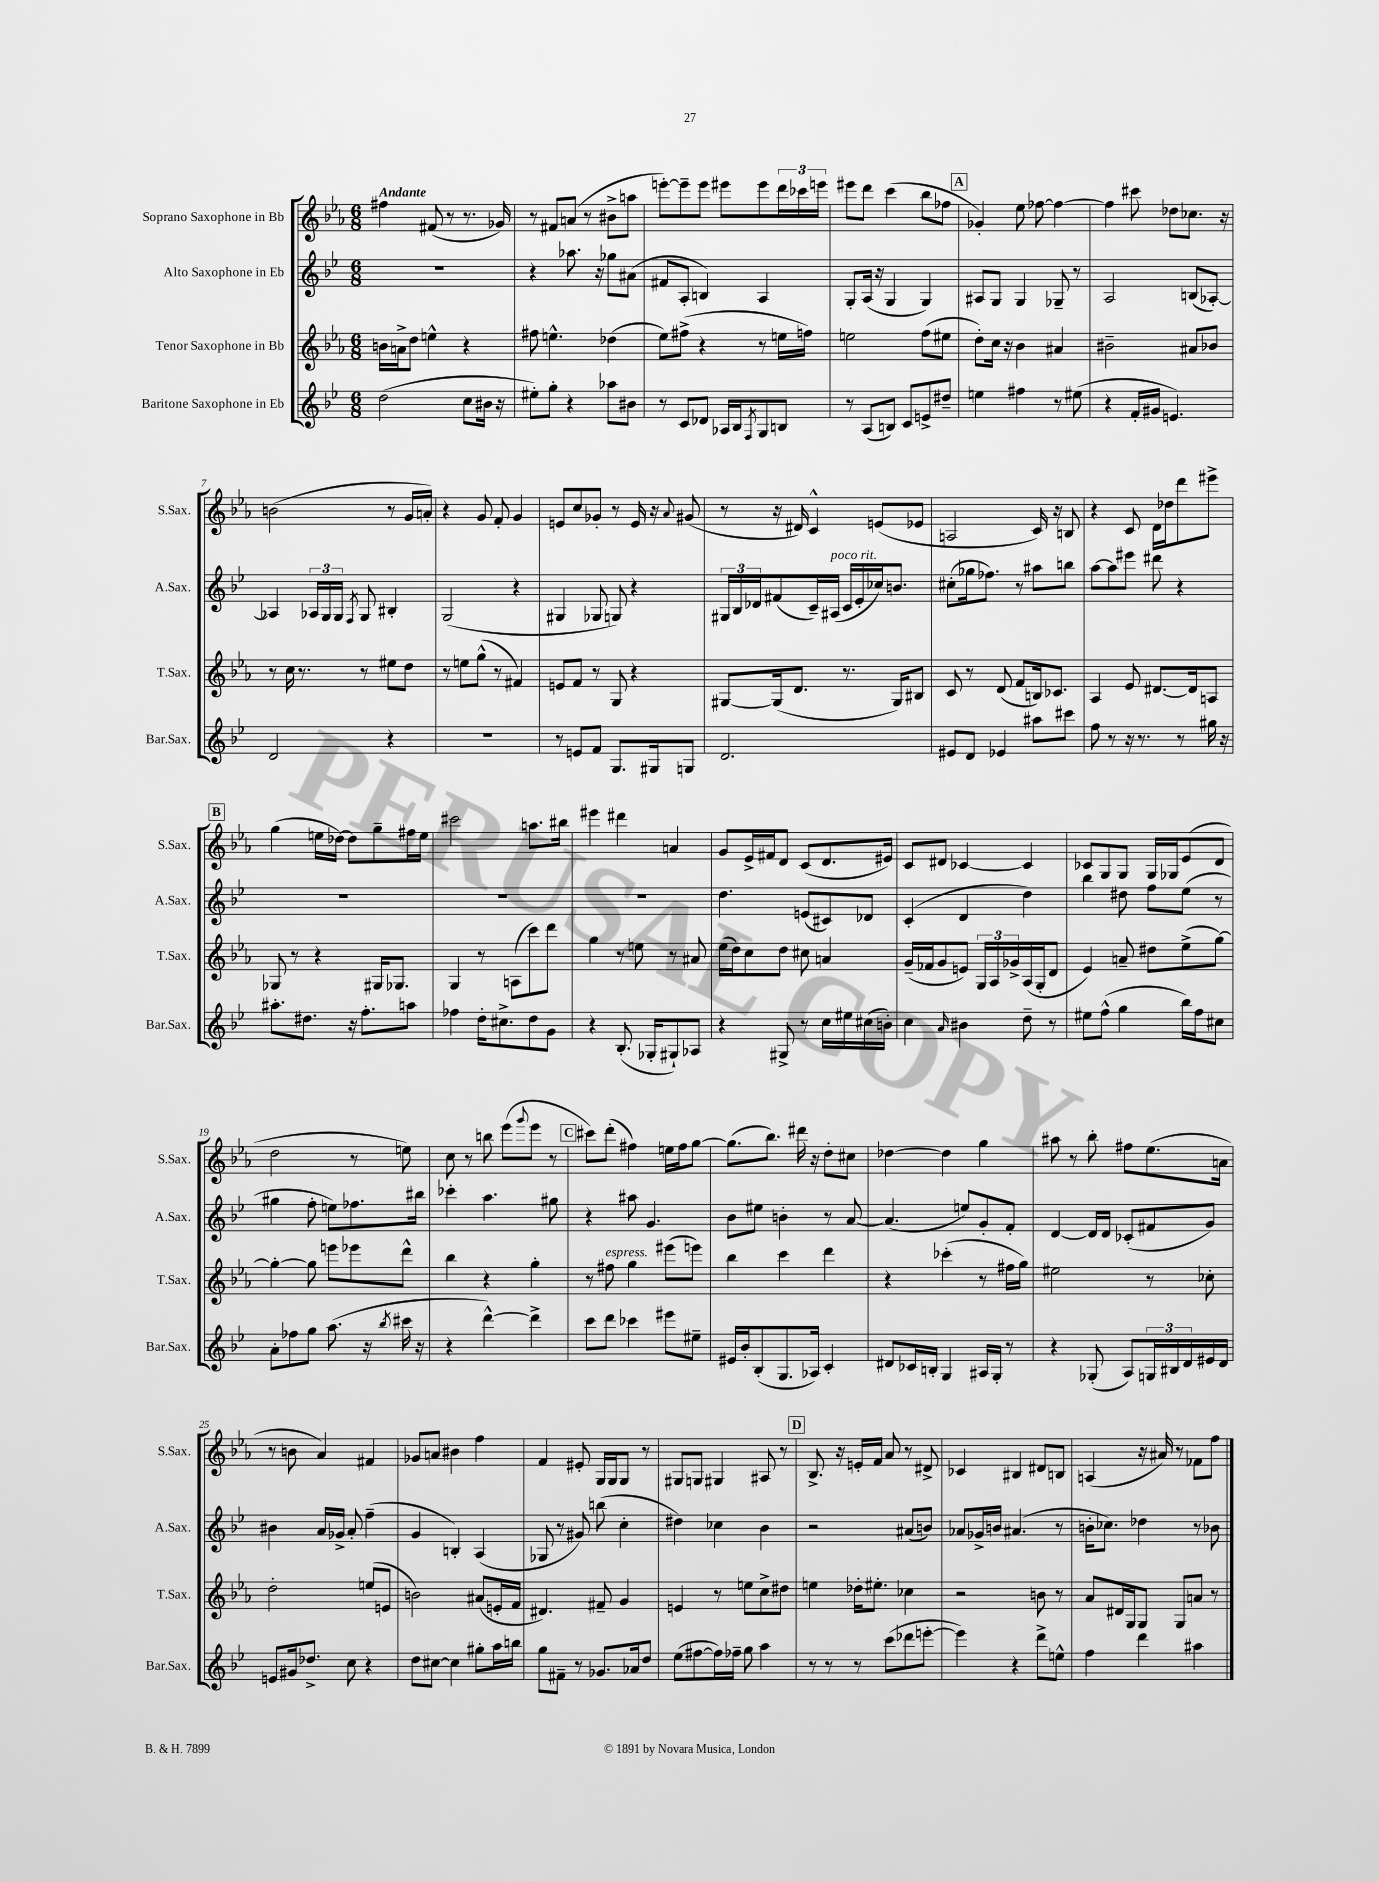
<<
\new StaffGroup <<
\new Staff = "s0" \with { instrumentName = "Soprano Saxophone in Bb" shortInstrumentName = "S.Sax." } {
    \clef treble \key ees \major \numericTimeSignature \time 6/8 \tempo "Andante"
    fis''4 fis'8( r8 r8. ges'16) |
    r8 fis'8 a'8( r8 bis'8-> a''8 |
    e'''8~-.) e'''8-- e'''8 eis'''8 eis'''8 \tuplet 3/2 { d'''16 ces'''16 e'''16 } |
    eis'''8 d'''8 c'''4( bes''8 fes''8 |
    \mark \markup { \box "A" } ges'4-.) ees''8 fes''8~ fes''4~ |
    fes''4 cis'''8 des''8 ces''8. r16 |
    b'2( r8 g'16 a'16-.) |
    r4 g'8 f'8-. g'4 |
    e'8 c''8 ges'8-. r8 e'16 r16 \appoggiatura { aes'8 } gis'8( |
    r8 r16 dis'16) c'4-^ e'8( ees'8 |
    a2 c'16) r16 b8 |
    r4 c'8 d'16 des''16 d'''8 eis'''8-> |
    \mark \markup { \box "B" } g''4( e''16 des''16~) des''8 g''8-- fis''16 e''16 |
    cis'''2 a''8. bis''16 |
    eis'''4 dis'''4 a'4 |
    g'8 ees'16-> fis'16 d'8 c'8( d'8. eis'16) |
    c'8 dis'8 ces'4~ ces'4 |
    ces'8 g8 g8 g16 ges16 ees'8( d'8 |
    d''2 r8 e''8) |
    c''8 r8 b''8 ees'''8( \appoggiatura { g'''8 } ees'''8 r8 |
    \mark \markup { \box "C" } cis'''8) d'''8-.( fis''4) e''16 fis''16 g''8~ |
    g''8.( bes''8.) dis'''16 r16 d''8-. cis''8 |
    des''4~ des''4 g''4 |
    ais''8 r8 bes''8-. fis''8 ees''8.( a'16 |
    r8 b'8 aes'4) fis'4 |
    ges'8 a'8 bis'4 f''4 |
    f'4 eis'8-. g16 g16 g8 r8 |
    gis8 g8 gis4 ais8 r8 |
    \mark \markup { \box "D" } bes8.-> r16 e'16-. f'16 aes'8 r8 dis'8-> |
    ces'4 bis4 dis'8 b8 |
    a4( r16 ais'16) r8 fes'8 f''8 \bar "|." |
}
\new Staff = "s1" \with { instrumentName = "Alto Saxophone in Eb" shortInstrumentName = "A.Sax." } {
    \clef treble \key bes \major \numericTimeSignature \time 6/8
    r2. |
    r4 aes''8. r16 ges''8 ais'8( |
    fis'8 a8-. b4) a4 |
    g8-. a16( r16 g4 g4) |
    \mark \markup { \box "A" } ais8 g8 g4 ges8-- r8 |
    a2 b8( aes8~-.) |
    aes4 \tuplet 3/2 { aes16 g16 g16 } \acciaccatura { f8 } g8 bis4-. |
    g2( r4 |
    gis4 ges8 g8) r4 |
    \tuplet 3/2 { gis16 bes16 des'16 } fis'8( c'16--) ais16^\markup { \italic "poco rit." }( c'16 ees'16-. ces''16) b'8. |
    cis''8-.( ges''16 fes''8.) r8 ais''8 b''8 |
    a''8~ a''8 eis'''8 dis'''8 r4 |
    \mark \markup { \box "B" } R2. |
    R2. |
    R2. |
    d''4. e'8( cis'8) des'8 |
    c'4-.( d'4 d''4) |
    bes''4 dis''8 f''8 ees''8( r8 |
    gis''4 f''8-. e''8) fes''8. bis''16 |
    ces'''4-. a''4. gis''8 |
    \mark \markup { \box "C" } r4 ais''8 g'4. |
    bes'8 eis''8 b'4-. r8 a'8~ |
    a'4.( e''8) g'8-. f'8-. |
    d'4~ d'16 d'16 ces'8-.( fis'8 g'8) |
    bis'4 a'16 ges'16-> a'8-. f''4--( |
    g'4 b4-.) a4( |
    ges8 r8 gis'8) b''8( c''4-. |
    dis''4) ces''4 bes'4 |
    \mark \markup { \box "D" } r2 ais'8( b'8) |
    aes'8 ges'16-> b'16 ais'4.( r8 |
    b'16-. ces''8.) des''4 r8 bes'8 \bar "|." |
}
\new Staff = "s2" \with { instrumentName = "Tenor Saxophone in Bb" shortInstrumentName = "T.Sax." } {
    \clef treble \key ees \major \numericTimeSignature \time 6/8
    b'16 a'16-> d''8 e''4-^ r4 |
    fis''8 e''4.-^ des''4( |
    ees''8) fis''8->( r4 r8 e''16 f''16) |
    e''2 f''8( eis''8 |
    \mark \markup { \box "A" } d''8-.) c''16 r16 bes'4 ais'4 |
    bis'2-- ais'8 bes'8 |
    r8 c''16 r8. r8 eis''8 d''8 |
    r8 e''8 g''8-^( r8 fis'4) |
    e'8 f'8 r8 g8 r4 |
    gis8~ gis16( d'8. r8. gis16) bis8 |
    c'8 r8 d'8( f'8 b16) ces'8. |
    aes4 ees'8 dis'8.~ dis'16 a8 |
    \mark \markup { \box "B" } ges8 r8 r4 gis16 ges8. |
    g4 r8 a8( c'''8) d'''8 |
    g''4 r8 e''8 r8 ais'8 |
    ees''16( d''16) c''8 d''8 cis''8 a'4 |
    g'16--( fes'16 g'8 e'8) \tuplet 3/2 { g16 aes16 ges'16-> } aes16( g16-. d'8 |
    ees'4) a'8-- dis''8 ees''8->( g''8~) |
    g''4~-. g''8 e'''8 ees'''8 d'''8-^ |
    bes''4 r4 g''4-. |
    \mark \markup { \box "C" } r8 fis''8^\markup { \italic "espress." } g''4 eis'''8( e'''8) |
    bes''4 c'''4 d'''4 |
    r4 ces'''4-.( r8 fis''16 g''16) |
    eis''2 r8 ces''8-. |
    d''2-. e''8( e'8 |
    b'2) ais'8( e'16-. f'16 |
    dis'4.) fis'8-- g'4 |
    e'4 r8 e''8 c''8-> dis''8 |
    \mark \markup { \box "D" } e''4 des''16-. eis''8.-. ces''4 |
    r2 b'8 r8 |
    aes'8 dis'16 g16 g8 g8 a'8 r8 \bar "|." |
}
\new Staff = "s3" \with { instrumentName = "Baritone Saxophone in Eb" shortInstrumentName = "Bar.Sax." } {
    \clef treble \key bes \major \numericTimeSignature \time 6/8
    d''2( c''8 bis'16 r16 |
    eis''8-.) g''8-. r4 aes''8 bis'8 |
    r8 c'8 des'8 aes16 bes16 \acciaccatura { f8 } g8 b8 |
    r8 a8( b8) c'8 e'8-> dis''8-- |
    \mark \markup { \box "A" } e''4 fis''4 r8 eis''8( |
    r4 f'16-. gis'16 e'4.) |
    d'2 r4 |
    R2. |
    r8 e'8 f'8 g8. gis16 g8 |
    d'2. |
    eis'8 d'8 ees'4 ais''8 cis'''8 |
    f''8 r8 r16 r8. r8 gis''16 r16 |
    \mark \markup { \box "B" } ais''8.-. dis''8. r16 f''8.-. a''8 |
    fes''4 d''16-. cis''8.-> d''8 g'8 |
    r4 bes8.-.( ges16-. gis8-!) aes8 |
    r4 gis8-> r8 c''16 eis''16 cis''16( b'16-.) |
    c''4 \grace { a'16 } bis'4 d''8-- r8 |
    eis''8 f''8-^( g''4 bes''16) f''16 cis''8 |
    a'8-. fes''8 g''8 a''8.( r16 \acciaccatura { bes''8 } cis'''16 r16 |
    r4 d'''4~-^) d'''4-> |
    \mark \markup { \box "C" } c'''8 d'''8 ces'''4 eis'''8 eis''8-- |
    eis'16 bes'16-. bes8-.( g8. aes16) c'4-. |
    dis'8 ces'16 b16-. g4 ais16 g16-. r8 |
    r4 ges8-.( a8) \tuplet 3/2 { g16 bis16 d'16 } eis'16 d'16 |
    e'8 gis'16 des''8.-> c''8 r4 |
    d''8 cis''8~ cis''4 gis''8-. a''16 b''16 |
    g''8 fis'8-- r8 ges'8. aes'16 d''8 |
    ees''8( fis''8~ fis''16) fes''16-- g''8 a''4 |
    \mark \markup { \box "D" } r8 r8 r8 c'''8( des'''8 e'''8~-. |
    e'''4) r4 d'''8-> e''8-^ |
    f''4 d'''4 ais''4 \bar "|." |
}
>>
>>
